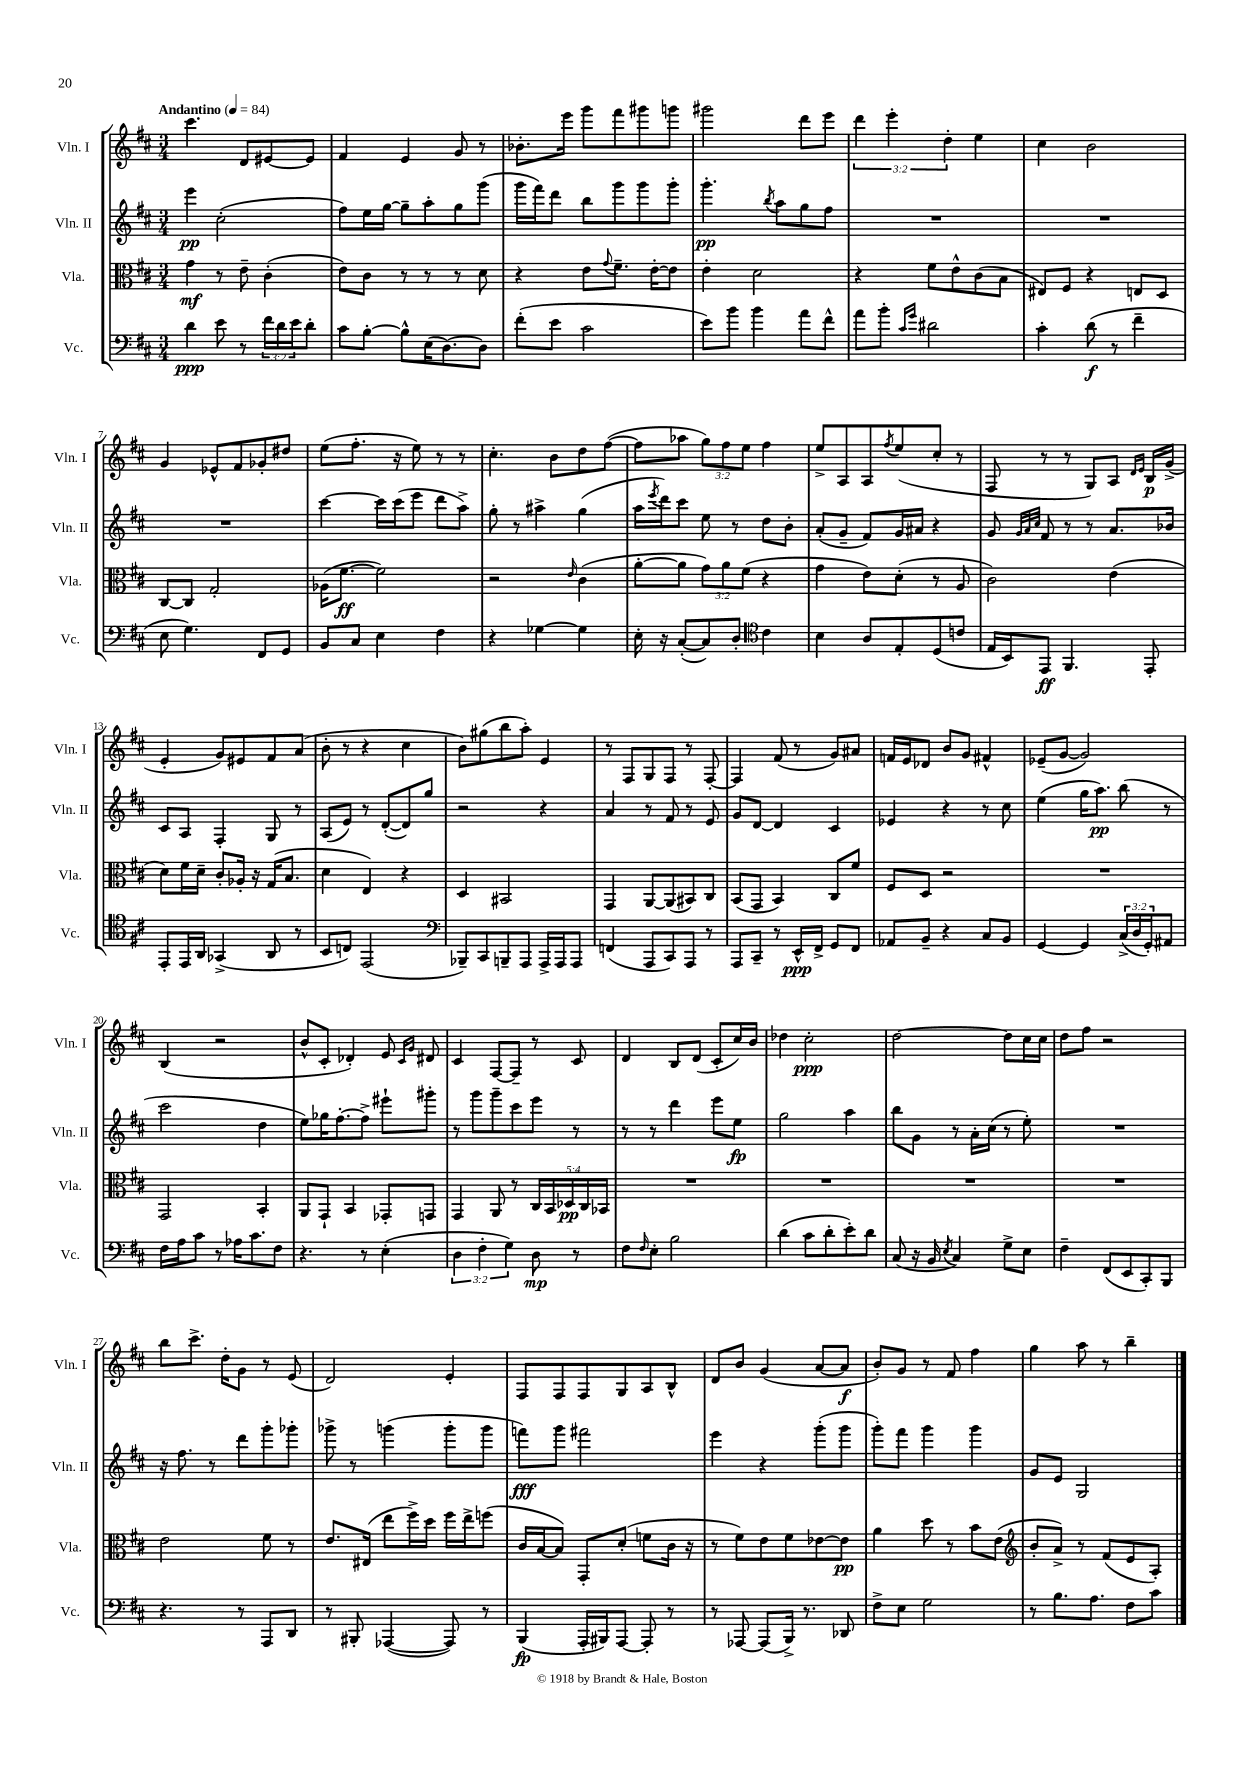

**kern	**kern	**kern	**kern
*staff4	*staff3	*staff2	*staff1
*clefF4	*clefC3	*clefG2	*clefG2
*k[f#c#]	*k[f#c#]	*k[f#c#]	*k[f#c#]
*M3/4	*M3/4	*M3/4	*M3/4
*MM84	*MM84	*MM84	*MM84
4d\	4g\	4eee\	4.ccc#\
8e\	8r	(2cc#'\	.
8r	8e~\	.	8d/L
24f#\LL	(4c#'\	.	[8e#/
24d\	.	.	.
24e\J	.	.	.
8d'\J	.	.	8e#/]J
=	=	=	=
8c#\L	8e\L)	8ff#\L)	4f#/
[8B'\J	8c#\J	16ee\L	.
.	.	[16gg\JJ	.
8B^^\]L	8r	8gg~\]L	4e/
(16E\K	8r	8aa'\	.
[8.D\)	.	.	.
.	8r	8gg\	8g/
8D\]J	8d\	(8ggg\J	8r
=	=	=	=
(8f#'\L	4r	16ggg\LL	8.b-'\L
.	.	16fff#\J)	.
8e\J	.	8ddd\J	.
.	.	.	16eee\Jk
2c#\	8e\L	8bb\L	8ggg\L
.	8qqg/	.	.
.	8.f#~\J	8ggg\	8fff#\
.	.	8ggg\	8ggg#\
.	[16e'\LK	.	.
.	8e\]J	8ggg'\J	8ggg\J
=	=	=	=
8e\L)	4e'\	4.ggg'\	2ggg#\
8b\J	.	.	.
4b\	2d\	.	.
.	.	8qbb/	.
.	.	8aa\L	.
8a\L	.	8gg\	8ddd\L
8f#^^\J	.	8ff#\J	8eee\J
=	=	=	=
8a\L	4r	2.r	6ddd\
8b'\J	.	.	.
.	.	.	6eee'\
16qqc#/LL	.	.	.
16qqg/JJ	.	.	.
2d#\	8f#\L	.	.
.	.	.	6dd'\
.	8e^^\	.	.
.	(8c#\	.	4ee\
.	8B\J	.	.
=	=	=	=
4c#'\	8E#/L)	2.r	4cc#\
.	8F#/J	.	.
(8d\	4r	.	2b\
8r	.	.	.
4f#~\	8E/L	.	.
.	8D/J	.	.
=	=	=	=
8E\	[8C#/L	2.r	4g/
4.G\)	8C#/]J	.	.
.	2G'/	.	8e-^^/L
.	.	.	8f#/
8FF#/L	.	.	8g-'/
8GG/J	.	.	8dd#/J
=	=	=	=
8BB/L	(16A-\LK	[4ccc#\	(8ee\L
.	[8.f#\J	.	.
8C#/J	.	.	8.ff#'\J
4E\	2f#\])	16ccc#\]LL	.
.	.	(16ccc#\J	16r
.	.	8eee\J	8ee\)
4F#\	.	8ddd\L	8r
.	.	8aa^\J)	8r
=	=	=	=
4r	2r	8gg'\	4.cc#'\
.	.	8r	.
[4G-\	.	4aa#^\	.
.	.	.	8b\L
.	16qqe/	.	.
4G-\]	(4c#\	(4gg\	8dd\
.	.	.	([8ff#\J
=	=	=	=
16E'\	[8a'\L	16aa\LL	8ff#\]L
.	.	8qeee/	.
16r	.	16ddd\J)	.
([8C#'/L	8a\]J	8ccc#\J	8aa-\J
8C#/])	12g\L)	8ee\	12gg\L)
.	12a\	.	12ff#\
8D'/J	.	8r	.
.	(12f#\J	.	12ee\J
*clefC4	*	*	*
4c#\	4r	8dd\L	4ff#\
.	.	8b'\J	.
=	=	=	=
4B\	4g\	(8a'/L	8ee^/L
.	.	8g~/J	8A/
8A/L	8e\L)	8f#/L)	8A/
.	.	.	8qff#/
8E'/	(8d'\J	16g/L	(8ee/
.	.	16a#/JJ	.
(8D/	8r	4r	8cc#'/J
8c/J	8A/	.	8r
=	=	=	=
16E/LL	2c#\)	8g/	8F#/
16BB/J)	.	.	.
.	.	32qqg/LLL	.
.	.	32qqa/	.
.	.	32qqcc#/JJJ	.
8EE/J	.	8f#/	8r
4.FF#/	.	8r	8r
.	.	8r	8G/L)
.	(4e\	8.a/L	8A/J
.	.	.	16qqd/LL
.	.	.	16qqe/JJ
8EE'/	.	.	16B/LL
.	.	16b-/Jk	(16g^/JJ
=	=	=	=
8EE'/L	8d\L)	8c#/L	4e'/
16EE/L	16f#\L	8A/J	.
16AA/JJ	16d~\JJ	.	.
(4GG-^/	8c#'/L	4F#'/	8g/L)
.	16A-'/Jk	.	8e#/
.	16r	.	.
8AA/	(16G/LK	8G/	8f#/
.	8.B/J	.	.
8r	.	8r	(8a/J
=	=	=	=
8BB/L	4d\	(8A/L	8b'\
8C/J)	.	8e/J)	8r
(2EE/	4E/)	8r	4r
.	.	([8d'/L	.
.	4r	8d/])	4cc#\
.	.	8gg/J	.
=	=	=	=
*clefF4	*	*	*
8BBB-~/L)	4D/	2r	8b\L)
8CC#/	.	.	(8gg#\
8BBB~/	2BB#/	.	8bb\
8AAA/J	.	.	8aa'\J)
16AAA^/LL	.	4r	4e/
16AAA/J	.	.	.
8AAA/J	.	.	.
=	=	=	=
(4FF/	4GG/	4a/	8r
.	.	.	8F#/L
8AAA/L	[8AA/L	8r	8G/
8CC#/)	(8AA/]	8f#/	8F#/J
8AAA/J	8BB#/)	8r	8r
8r	8C#/J	8e/	[8F#'/
=	=	=	=
8AAA/L	(8BB/L	8g/L	4F#/]
8CC#~/J	8GG/J	[8d/J	.
8r	4BB/)	4d/]	(8f#/
16EE^^/LL	.	.	8r
16FF#^/JJ	.	.	.
8GG/L	8C#/L	4c#/	8g/L)
8FF#/J	8f#/J	.	8a#/J
=	=	=	=
8AA-/L	8F#/L	4e-/	16f/LL
.	.	.	16e/J
8BB~/J	8D/J	.	8d-/J
4r	2r	4r	8b/L
.	.	.	8g/J
8C#/L	.	8r	4f#^^/
8BB/J	.	8cc#\	.
=	=	=	=
[4GG/	2.r	(4ee\	(8e-~/L
.	.	.	[8g/J
4GG/]	.	16gg\LK	2g/])
.	.	8.aa\J)	.
(24C#^/LL	.	(8bb\	.
24D/	.	.	.
24GG'/J)	.	.	.
8AA#/J	.	8r	.
=	=	=	=
16F#\LL	2GG/	2ccc#\	(4B/
16A\J	.	.	.
8c#\J	.	.	.
8r	.	.	2r
16A-\LK	.	.	.
8.c#\	.	.	.
.	4BB'/	4dd\	.
8F#\J	.	.	.
=	=	=	=
4.r	8AA/L	8ee\L)	8b^^/L
.	8GG`/J	16gg-\K	8c#'/J
.	.	[8.ff#'\	.
.	4BB/	.	4d-'/)
8r	.	8ff#^\]J	.
(4E'\	8GG-'/L	8eee#`\L	8e/
.	.	.	16qqc#/LL
.	.	.	16qqg/JJ
.	8GG/J	8ggg#'\J	8d#/
=	=	=	=
6D\	4GG/	8r	4c#/
.	.	8ggg\L	.
6F#'\	.	.	.
.	8AA/	8ggg~\	[8F#/L
6G\)	.	.	.
.	8r	8ccc#\	8F#~/]J
8D\	20C#/LL	8eee\J	8r
.	20BB/	.	.
.	20D-/	.	.
8r	.	8r	8c#/
.	20C#/	.	.
.	20BB-/JJ	.	.
=	=	=	=
8F#\L	2.r	8r	4d/
16qqF#/	.	.	.
8E'\J	.	8r	.
2B\	.	4ddd\	8B/L
.	.	.	(8d/J
.	.	8eee\L	8c#'/L
.	.	8ee\J	16cc#/L)
.	.	.	16b/JJ
=	=	=	=
(4d\	2.r	2gg\	4dd-\
8c#\L	.	.	2cc#'\
8d'\	.	.	.
8e'\)	.	4aa\	.
8d\J	.	.	.
=	=	=	=
(8C#/	2.r	8bb\L	[2dd\
16r	.	8g\J	.
16BB/	.	.	.
8qE/	.	.	.
4C#/)	.	8r	.
.	.	16a'\LL	.
.	.	(16cc#\JJ	.
8G^\L	.	8r	8dd\]L
8E\J	.	8ee'\)	16cc#\L
.	.	.	16cc#\JJ
=	=	=	=
4F#~\	2.r	2.r	8dd\L
.	.	.	8ff#\J
(8FF#/L	.	.	2r
8EE/	.	.	.
8CC#'/)	.	.	.
8BBB/J	.	.	.
=	=	=	=
4.r	2e\	16r	8bb\L
.	.	8.ff#\	.
.	.	.	8.ccc#^\J
.	.	8r	.
.	.	.	16dd'\LK
8r	.	8ddd\L	8g\J
8AAA/L	8f#\	8ggg'\	8r
8DD/J	8r	8ggg-'\J	(8e/
=	=	=	=
8r	8.e/L	8ggg-^\	2d/)
8BBB#'/	.	8r	.
.	(16E#/Jk	.	.
([4AAA-/	8ee\L	(4ggg\	.
.	16ff#^\L)	.	.
.	16dd\JJ	.	.
8AAA-/])	16ff#\LL	8ggg'\L	4e'/
.	16ee^\J	.	.
8r	(8ff\J	8ggg\J	.
=	=	=	=
(4BBB/	16c#/LL	8fff\L)	8F#/L
.	[16B/J	.	.
.	8B/]J)	8ggg\J	8F#/
16AAA'/LL	8GG'/L	2fff#\	8F#/
16BBB#/J)	.	.	.
[8AAA/J	(8d'/J	.	8G/
8AAA'/]	8f\L	.	8A/
8r	16c#\Jk	.	8B^^/J
.	16r	.	.
=	=	=	=
8r	8r	4eee\	8d/L
[8AAA-/	8f#\L)	.	8b/J
(8AAA-/]L	8e\	4r	(4g/
16BBB^/Jk)	8f#\	.	.
8.r	.	.	.
.	[8e-\	(8ggg'\L	[8a/L
8DD-/	8e-\]J	8ggg\J	8a/]J
=	=	=	=
8F#^\L	4a\	8ggg'\L)	8b'/L)
8E\J	.	8fff#\J	8g/J
2G\	8dd\	4ggg\	8r
.	8r	.	8f#/
.	8b\L	4ggg\	4ff#\
.	(8e\J	.	.
=	=	=	=
*	*clefG2	*	*
8r	8b'/L	8g/L	4gg\
8.B\L	8a^/J)	8e/J	.
.	8r	2G/	8aa\
8.A\J	.	.	.
.	(8f#/L	.	8r
8F#\L	8e/	.	4bb~\
8c#\J	8A'/J)	.	.
==	==	==	==
*-	*-	*-	*-
